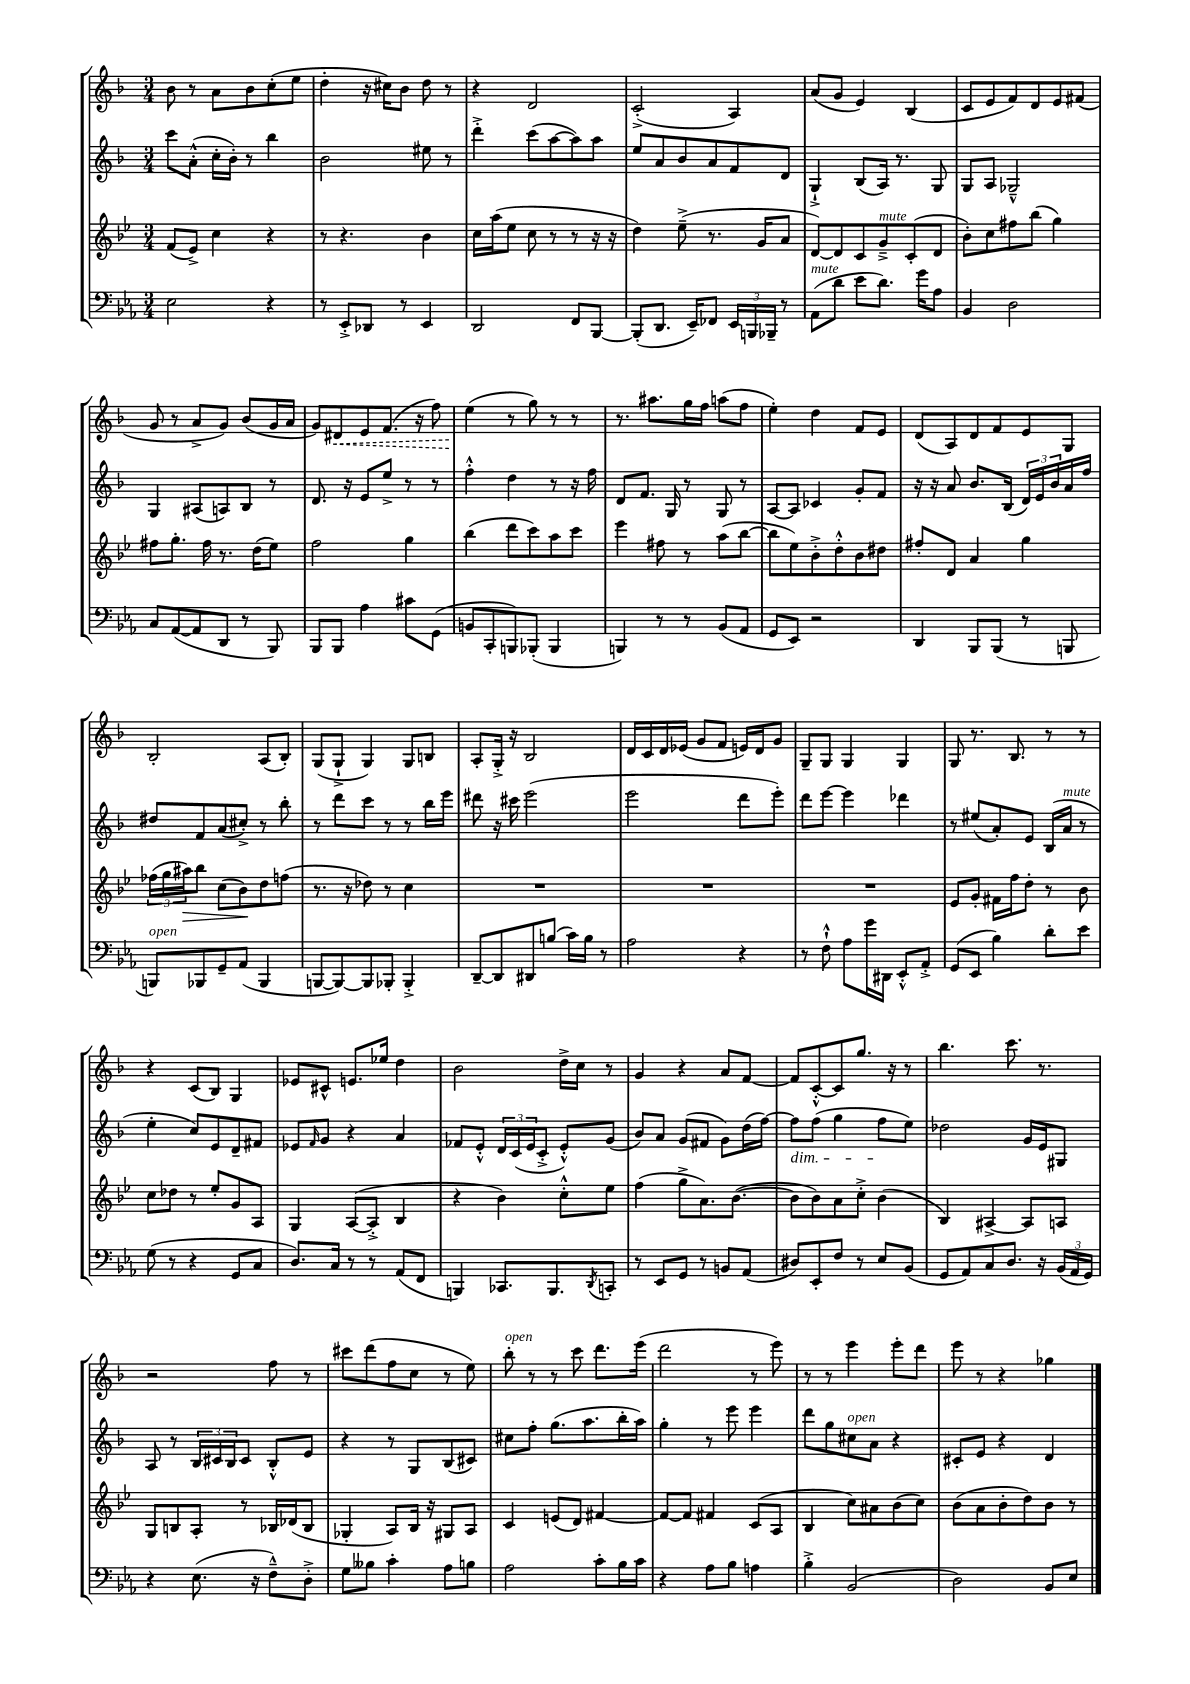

**kern	**kern	**dynam	**kern	**kern	**dynam
*part4	*part3	*part3	*part2	*part1	*part1
*staff4	*staff3	*staff3	*staff2	*staff1	*staff1
*clefF4	*clefG2	*	*clefG2	*clefG2	*
*k[b-e-a-]	*k[b-e-]	*	*k[b-]	*k[b-]	*
*M3/4	*M3/4	*	*M3/4	*M3/4	*
=109	=109	=109	=109	=109	=109
2E-\	(8f/L	.	8ccc\L	8b-\	.
.	8e-^/J)	.	(8a'^^\J	8r	.
.	4cc\	.	16cc'\LL	8a\L	.
.	.	.	16b-'\JJ)	.	.
.	.	.	8r	8b-\	.
4r	4r	.	4bb-\	(8cc'\	.
.	.	.	.	8ee\J	.
=110	=110	=110	=110	=110	=110
8r	8r	.	2b-\	4dd'\	.
8EE-'^/L	4.r	.	.	.	.
8DD-X/J	.	.	.	16r	.
.	.	.	.	16cc#X\KL)	.
8r	.	.	.	8b-\J	.
4EE-/	4b-\	.	8ee#X\	8dd\	.
.	.	.	8r	8r	.
=111	=111	=111	=111	=111	=111
2DD/	16cc\LL	.	4ddd'^\	4r	.
.	(16aa\J	.	.	.	.
.	8ee-\J	.	.	.	.
.	8cc\	.	(8ccc\L	2d/	.
.	8r	.	[8aa\	.	.
8FF/L	8r	.	8aa\])	.	.
[8BBB-/J	16r	.	8aa\J	.	.
.	16r	.	.	.	.
=112	=112	=112	=112	=112	=112
(8BBB-'/L]	4dd\)	.	8ee/L	(2c'^/	.
8.DD/J	.	.	8a/	.	.
.	(8ee-~^\	.	8b-/	.	.
16EE-~/KL)	.	.	.	.	.
8FF-X/J	8.r	.	8a/	.	.
24EE-/LL	.	.	8f/	4A/)	.
24BBBn/	.	.	.	.	.
.	16g/KL	.	.	.	.
24BBB-X~/JJ	.	.	.	.	.
8r	8a/J	.	8d/J	.	.
=113	=113	=113	=113	=113	=113
!LO:TX:a:i:t=mute	!	!	!	!	!
(8AA-\L	[8d/L)	.	4G`^/	(8a/L	.
8d\J	8d/]	.	.	8g/J	.
8e-\L	8c/	.	(8B-/L	4e/)	.
!	!LO:TX:a:i:t=mute	!	!	!	!
8.d\J)	8g~^/	.	16A/Jk)	.	.
.	.	.	8.r	.	.
.	(8c'/	.	.	(4B-/	.
16g\KL	.	.	.	.	.
8A-\J	8d/J	.	8G/	.	.
=114	=114	=114	=114	=114	=114
4BB-/	8b-'\L)	.	8G/L	8c/L	.
.	8cc\	.	8A/J	8e/	.
2D\	8ff#X\	.	2G-X~^^/	8f/)	.
.	(8bb-\J	.	.	8d/	.
.	4gg\)	.	.	8e/	.
.	.	.	.	(8f#X/J	.
!!LO:LB:g=z
=115	=115	=115	=115	=115	=115
8C/L	8ff#X\L	.	4G/	8g/	.
([8AA-/	8.gg'\J	.	.	8r	.
8AA-/]	.	.	(8A#X/L	8a^/L	.
.	16ff#\	.	.	.	.
8DD/J	8.r	.	8An/)	8g/J)	.
8r	.	.	8B-/J	(8b-/L	.
.	(16dd\KL	.	.	.	.
8BBB-/)	8ee-\J)	.	8r	16g/L	.
.	.	.	.	16a/JJ	.
=116	=116	=116	=116	=116	=116
8BBB-/L	2ff\	.	8.d/	8g/L)	.
!	!	!	!	!	!LO:HP:b
8BBB-/J	.	.	.	8d#X/	<
.	.	.	16r	.	.
4A-\	.	.	8e/L	8e/	.
.	.	.	8ee^/J	(8.f/J	.
8c#X\L	4gg\	.	8r	.	.
.	.	.	.	16r	.
(8GG\J	.	.	8r	8ff\)	.
=117	=117	=117	=117	=117	=117
8BBn/L	(4bb-\	.	4ff'^^\	(4ee\	.
8CC'/	.	.	.	.	.
8BBBn/)	8ddd\L	.	4dd\	8r	[
(8BBB-X'/J	8ccc\)	.	.	8gg\)	.
4BBB-/	8aa\	.	8r	8r	.
.	8ccc\J	.	16r	8r	.
.	.	.	16ff\	.	.
=118	=118	=118	=118	=118	=118
4BBBn/)	4eee-\	.	8d/L	8.r	.
.	.	.	8.f/J	.	.
.	.	.	.	8.aa#X\L	.
8r	8ff#X\	.	.	.	.
.	.	.	16G/	.	.
8r	8r	.	8r	16gg\L	.
.	.	.	.	16ff\JJ	.
(8BB-/L	(8aa\L	.	8G/	(8aan\L	.
8AA-/J	[8bb-\J	.	8r	8ff\J	.
=119	=119	=119	=119	=119	=119
8GG/L	8bb-\L]	.	[8A/L	4ee'\)	.
8EE-/J)	8ee-\)	.	8A/J]	.	.
2r	8b-'^\	.	4c-X/	4dd\	.
.	8dd'^^\	.	.	.	.
.	8b-\	.	8g'/L	8f/L	.
.	8dd#X\J	.	8f/J	8e/J	.
=120	=120	=120	=120	=120	=120
4DD/	8ff#X'/L	.	16r	(8d/L	.
.	.	.	16r	.	.
.	8d/J	.	8a/	8A/)	.
8BBB-/L	4a/	.	8.b-/L	8d/	.
(8BBB-/J	.	.	.	8f/	.
.	.	.	(16B-/Jk	.	.
8r	4gg\	.	24d/LL)	8e/	.
.	.	.	24e/	.	.
.	.	.	24b-/	.	.
8BBBn/	.	.	16a/	8G/J	.
.	.	.	16ff/JJ	.	.
!!LO:LB:g=z
=121	=121	=121	=121	=121	=121
!LO:TX:a:i:t=open	!	!	!	!	!
8BBBn/L)	(24ff-X\LL	.	8dd#X/L	2B-'/	.
.	24gg\	.	.	.	.
!	!	!LO:HP:b	!	!	!
.	24aa#X\J)	>	.	.	.
8BBB-X/	8bb-\J	.	8f/	.	.
8GG~/	(8cc\L	.	(8a/	.	.
(8AA-/J	8b-\)	.	8cc#X'^/J)	.	.
4BBB-/	8dd\	]	8r	(8A/L	.
.	(8ffn\J	.	8bb-'\	8B-'/J)	.
=122	=122	=122	=122	=122	=122
[8BBBn/L	8.r	.	8r	(8G/L	.
8BBB/_)	.	.	8ddd\L	8G`^/J	.
.	16r	.	.	.	.
8BBB/]	8dd-X\)	.	8ccc\J	4G/)	.
8BBB-X'/J	8r	.	8r	.	.
4BBB-'^/	4cc\	.	8r	8G/L	.
.	.	.	16bb-\LL	8Bn/J	.
.	.	.	16eee\JJ	.	.
=123	=123	=123	=123	=123	=123
[8DD~/L	2.r	.	8ddd#X\	8A'/L	.
8DD/]	.	.	16r	16G'^/Jk	.
.	.	.	16ccc#X\	16r	.
8DD#X/	.	.	(2eee\	2B-/	.
(8Bn/J	.	.	.	.	.
16c\LL)	.	.	.	.	.
16B\JJ	.	.	.	.	.
8r	.	.	.	.	.
=124	=124	=124	=124	=124	=124
2A-\	2.r	.	2eee\	16d/LL	.
.	.	.	.	16c/	.
.	.	.	.	16d/	.
.	.	.	.	(16e-X/JJ	.
.	.	.	.	8g/L	.
.	.	.	.	8f/J	.
4r	.	.	8ddd\L	16en/LL)	.
.	.	.	.	16d/J	.
.	.	.	8eee'\J)	8g/J	.
=125	=125	=125	=125	=125	=125
8r	2.r	.	8ddd\L	8G~/L	.
8F`^^\	.	.	[8eee\J	8G/J	.
8A-\L	.	.	4eee\]	4G/	.
16g\L	.	.	.	.	.
16DD#X\JJ	.	.	.	.	.
8EE-'^^/L	.	.	4ddd-X\	4G/	.
8AA-'^/J	.	.	.	.	.
=126	=126	=126	=126	=126	=126
(8GG/L	8e-/L	.	8r	8G/	.
8EE-/J	8g'/J	.	(8ee#X/L	8.r	.
4B-\)	16f#X\LL	.	8a'/)	.	.
.	16ff\J	.	.	8.B-/	.
.	8dd'\J	.	8e/J	.	.
8d'\L	8r	.	(16B-/LL	8r	.
!	!	!	!LO:TX:a:i:t=mute	!	!
.	.	.	16a/JJ	.	.
8e-\J	8b-\	.	8r	8r	.
!!LO:LB:g=z
=127	=127	=127	=127	=127	=127
(8G\	8cc\L	.	4ee'\	4r	.
8r	8dd-X\J	.	.	.	.
4r	8r	.	8cc/L)	(8c/L	.
.	8ee-'/L	.	8e/	8B-/J)	.
8GG/L	8g/	.	8d~/	4G/	.
8C/J	8A/J	.	8f#X/J	.	.
=128	=128	=128	=128	=128	=128
8.D/L)	4G/	.	8e-X/L	8e-X/L	.
.	.	.	16qqf/	.	.
.	.	.	8g/J	8c#X^^/J	.
16C/Jk	.	.	.	.	.
8r	([8A/L	.	4r	8.en/L	.
8r	8A'^/J]	.	.	.	.
.	.	.	.	16ee-X/Jk	.
(8AA-/L	4B-/	.	4a/	4dd\	.
8FF/J	.	.	.	.	.
=129	=129	=129	=129	=129	=129
4BBBn/)	4r	.	8f-X/L	2b-\	.
.	.	.	8e'^^/J	.	.
8.CC-X/L	4b-\)	.	24d/LL	.	.
.	.	.	(24c/	.	.
.	.	.	24e/J	.	.
.	.	.	8c'^/J	.	.
8.BBB/	.	.	.	.	.
.	8cc'^^\L	.	8e'^^/L)	16dd^\LL	.
.	.	.	.	16cc\JJ	.
8qDD/	.	.	.	.	.
8CCn'/J	8ee-\J	.	(8g/J	8r	.
=130	=130	=130	=130	=130	=130
8r	(4ff\	.	8b-/L)	4g/	.
8EE-/L	.	.	8a/J	.	.
8GG/J	8gg^\L	.	(8g/L	4r	.
8r	8.a\)	.	8f#X/J	.	.
8BBn/L	.	.	8g\L)	8a/L	.
.	([8.b-\J	.	.	.	.
(8AA-/J	.	.	(16dd\L	[8f/J	.
.	.	.	[16ff\JJ)	.	.
=131	=131	=131	=131	=131	=131
!	!	!	!LO:TX:b:i:t=dim.	!	!
8D#X/L)	8b-\L]	.	8ff\L]	8f/L]	.
8EE-'/	8b-\)	.	(8ff\J	[8c'^^/	.
8F/J	8a\	.	4gg\	8c/]	.
8r	8cc'^\J	.	.	8.gg/J	.
8E-/L	(4b-\	.	8ff\L	.	.
.	.	.	.	16r	.
(8BB-/J	.	.	8ee\J)	8r	.
=132	=132	=132	=132	=132	=132
8GG/L	4B-/)	.	2dd-X\	4.bb-\	.
8AA-/)	.	.	.	.	.
8C/	[4A#X^/	.	.	.	.
8.D/J	.	.	.	8.ccc\	.
.	8A#/L]	.	16g/LL	.	.
16r	.	.	16e/J	8.r	.
(24BB-/LL	8An/J	.	8G#X/J	.	.
24AA-/	.	.	.	.	.
24GG/JJ)	.	.	.	.	.
!!LO:LB:g=z
=133	=133	=133	=133	=133	=133
4r	8G/L	.	8A/	2r	.
.	8Bn/	.	8r	.	.
(8.E-\	8A'/J	.	24B-/LL	.	.
.	.	.	24c#X/	.	.
.	.	.	24B-/J	.	.
.	8r	.	8c#/J	.	.
16r	.	.	.	.	.
8F~^^\L)	16B-X/LL	.	8B-'^^/L	8ff\	.
.	(16d-X/J	.	.	.	.
8D'^\J	8B-/J	.	8e/J	8r	.
=134	=134	=134	=134	=134	=134
8G\L	4G-X'/	.	4r	8ccc#X\L	.
8B--X\J	.	.	.	(8ddd\	.
4c'\	8A/L)	.	8r	8ff\	.
.	16B-/Jk	.	8G/L	8cc\J	.
.	16r	.	.	.	.
8A-\L	8G#X/L	.	(8B-/	8r	.
8Bn\J	8A/J	.	8c#X/J)	8ee\)	.
=135	=135	=135	=135	=135	=135
!	!	!	!	!LO:TX:a:i:t=open	!
2A-\	4c/	.	8cc#X\L	8bb-'\	.
.	.	.	8ff'\J	8r	.
.	(8en/L	.	(8.gg\L	8r	.
.	8d/J)	.	.	8ccc\	.
.	.	.	8.aa\	.	.
8c'\L	[4f#X/	.	.	8.ddd\L	.
16B-\L	.	.	16bb-'\L	.	.
16c\JJ	.	.	16aa\JJ)	(16eee\Jk	.
=136	=136	=136	=136	=136	=136
4r	8f#/L_	.	4gg'\	2ddd\	.
.	8f#/J]	.	.	.	.
8A-\L	4f#X/	.	8r	.	.
8B-\J	.	.	8eee\	.	.
4An\	(8c/L	.	4eee\	8r	.
.	8A/J	.	.	8eee\)	.
=137	=137	=137	=137	=137	=137
4B-'^\	4B-/	.	8ddd\L	8r	.
.	.	.	8gg\	8r	.
!	!	!	!LO:TX:a:i:t=open	!	!
(2BB-/	8cc\L)	.	8cc#X\	4eee\	.
.	8a#X\	.	8a\J	.	.
.	(8b-\	.	4r	8eee'\L	.
.	8cc\J)	.	.	8ddd\J	.
=138	=138	=138	=138	=138	=138
2D\)	(8b-\L	.	8c#X'/L	8eee\	.
.	8a\	.	8e/J	8r	.
.	8b-'\	.	4r	4r	.
.	8dd\)	.	.	.	.
8BB-/L	8b-\J	.	4d/	4gg-X\	.
8E-/J	8r	.	.	.	.
==	==	==	==	==	==
*-	*-	*-	*-	*-	*-
